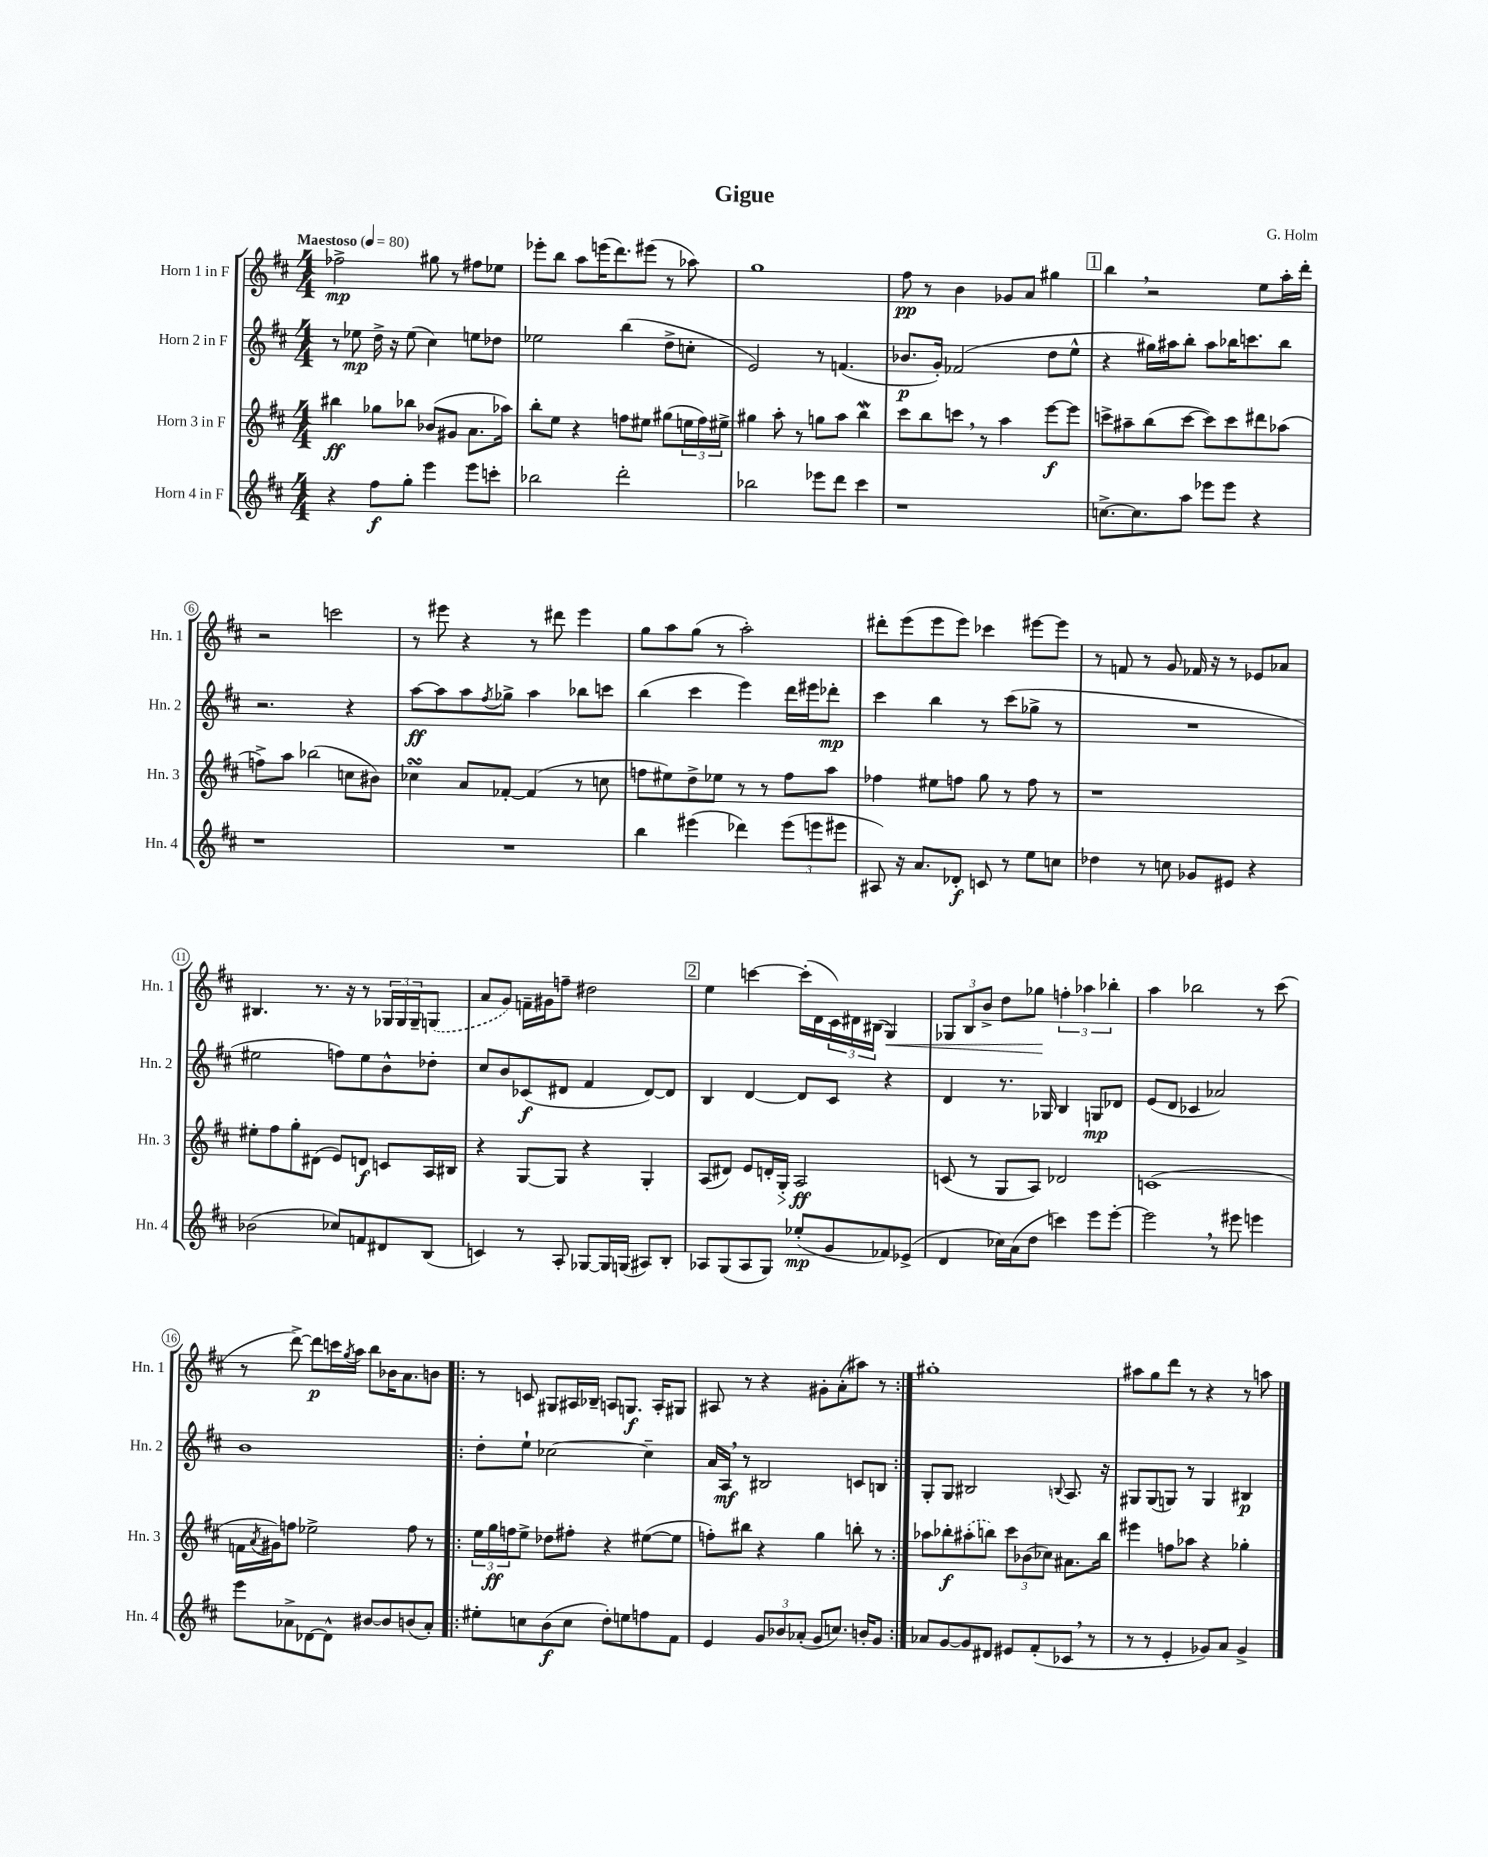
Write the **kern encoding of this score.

**kern	**kern	**kern	**kern
*staff4	*staff3	*staff2	*staff1
*clefG2	*clefG2	*clefG2	*clefG2
*k[f#c#]	*k[f#c#]	*k[f#c#]	*k[f#c#]
*M4/4	*M4/4	*M4/4	*M4/4
*MM80	*MM80	*MM80	*MM80
4r	4bb#	8r	2ff-^
.	.	8ee-	.
8ff#	8gg-	16dd^	.
.	.	16r	.
8gg'	8bb-	(8ee-	.
4eee	(8b-	4cc#)	8gg#
.	8g#	.	8r
8eee	8.a	8ee	8ff#
8ccc'	.	8dd-	8ee-
.	16aa-)	.	.
=	=	=	=
2bb-	8bb'	2ee-	8eee-'
.	8ee	.	8bb
.	4r	.	8aa
.	.	.	(16eee
.	.	.	8.ddd)
2ddd'	8ff	(4bb	.
.	8ee#	.	(8eee#
.	(8gg#	8dd^	8r
.	24ee	8cc'	8aa-)
.	24ff)	.	.
.	24ee#^	.	.
=	=	=	=
2bb-	4gg#	2e)	1gg
.	8aa'	.	.
.	8r	.	.
8eee-	8gg	8r	.
8ddd	8aa	(4.f	.
4ccc#	4bb	.	.
=	=	=	=
1r	8ccc#	8.b-	8ff#
.	8bb	.	8r
.	.	16g')	.
.	8ccc	(2f-	4b
.	8r	.	.
.	4aa	.	8g-
.	.	.	8a
.	[8eee	8dd	4gg#
.	8eee]	8ee^^	.
=	=	=	=
[8.cc^	8ccc^	4r	4bb
.	8aa#~	.	.
8.cc]	.	.	.
.	(8bb	16gg#)	2r
.	.	16aa#	.
8aa	[8ccc	8bb'	.
8eee-	8ccc])	8aa#	.
8eee-	8ccc	16bb-	.
.	.	8.ccc	.
4r	8ddd#	.	8ee
.	(8aa-	8bb-	16aa'
.	.	.	16ddd'
=	=	=	=
1r	8ff^)	2.r	2r
.	8aa	.	.
.	(2bb-	.	.
.	.	.	2ccc
.	8cc	4r	.
.	8b#)	.	.
=	=	=	=
1r	4cc-	[8aa	8r
.	.	8aa]	8eee#
.	8a	8aa	4r
.	.	8qff#	.
.	[8f-'	8gg-^	.
.	(4f-]	4aa	8r
.	.	.	8ddd#
.	8r	8bb-	4eee#
.	8cc	8ccc	.
=	=	=	=
4bb	8ff	(4bb	8gg
.	8ee#)	.	8aa
(4eee#	8dd^	4ccc#	(8gg
.	8ee-	.	8r
4ddd-)	8r	4eee)	2aa')
.	8r	.	.
(12eee#	8ff	16ddd	.
.	.	16eee#	.
12eee	.	.	.
.	8aa	8ddd-'	.
12eee#	.	.	.
=	=	=	=
8A#)	4ff-	4ccc#	8ddd#'
16r	.	.	(8eee
8.a	.	.	.
.	8ee#	4bb	8eee
8d-'	8ff	.	8eee)
8c	8gg	8r	4ccc-
8r	8r	(8ccc#	.
8ee	8ff	8gg-^	[8eee#
8cc	8r	8r	8eee#]
=	=	=	=
4dd-	1r	1r	8r
.	.	.	8f
8r	.	.	8r
8cc	.	.	8g
8g-	.	.	16f-
.	.	.	16r
8e#	.	.	8r
4r	.	.	8e-
.	.	.	8a-
=	=	=	=
(2b-	8ee#'	2ee#	4.B#
.	8ff#	.	.
.	8gg'	.	.
.	(8d#	.	8.r
8cc-)	8e)	8ff)	.
.	.	.	16r
8f	8d	8ee#	8r
8d#	8c	8b^^	24G-
.	.	.	24G-
.	.	.	24G-~
(8B	16A	8dd-'	(8G
.	16B#	.	.
=	=	=	=
4c)	4r	8cc#	8a
.	.	8b	8g)
8r	[8G	(8c-	16f~
.	.	.	16g#
8A'	8G]	8d#	8ff~
[8G-	4r	4f#	2dd#
16G-]	.	.	.
(16G	.	.	.
8A#)	4G'	[8d#)	.
8B'	.	8d#]	.
=	=	=	=
8A-	(8A	4B	4ee
(8G	8d#)	.	.
8A-	8e	[4d	[4ccc
8G)	16d'	.	.
.	16G'	.	.
(8ee-'	2A	8d]	(16ccc']
.	.	.	16d
8g	.	8c#	24c#)
.	.	.	24d#
.	.	.	(24B#
8f-)	.	4r	4G)
(8e-^	.	.	.
=	=	=	=
4d	(8c	4d	12G-
.	.	.	12B
.	8r	.	.
.	.	.	12b^
16cc-)	8G	8.r	8dd
(16a	.	.	.
8dd	8A)	.	8gg-
.	.	16G-	.
4ccc)	2d-	4B	6ff'
.	.	.	6aa-
8eee	.	8G	.
.	.	.	6bb-'
[8eee'	.	8d-	.
=	=	=	=
2eee]	(1c	(8e	4aa
.	.	8d	.
.	.	4c-	2bb-
8r	.	2a-)	.
8eee#	.	.	.
4eee	.	.	8r
.	.	.	(8ccc#
=	=	=	=
8eee	16f	1b	8r
.	8qa	.	.
.	16g#)	.	.
8a-^	8ff	.	[8ddd^)
[8d-	2ee-^	.	8ddd]
8d-^^]	.	.	16ccc
.	.	.	8qgg
.	.	.	16aa
[8b#	.	.	8bb
8b#]	.	.	16b-
.	.	.	8.a
(8b	8ff	.	.
8a-')	8r	.	8b
=!|:	=!|:	=!|:	=!|:
8ee#'	24ee	8dd'	8r
.	24gg	.	.
.	24ff	.	.
8cc	8ee^	8ee`	8c
(8b	8dd-	[2cc-	8G#
8cc	8ff#'	.	16A#
.	.	.	16B-~
8dd')	4r	.	8A
8ee	.	.	8.G
8ff	([8ee#	4cc-~]	.
.	.	.	16A'
8f#	8ee#]	.	8G#
=	=	=	=
4e	8ff')	16a	8A#
.	.	16A	.
.	8bb#	8r	8r
12g	4r	2B#	4r
12b-	.	.	.
(12a-'	.	.	.
8g	4gg	.	8g#'
8.cc)	.	.	(8a'
.	8bb'	8c	8aa#)
16b'	.	.	.
8g	8r	8B	8r
=:|!	=:|!	=:|!	=:|!
8a-	8aa-	8G'	1gg#'
[8g	8bb-'	8G	.
8g]	(8aa#'	2B#	.
8d#	8bb)	.	.
8e#	12ccc#	.	.
.	(12b-	.	.
(8f#'	.	.	.
.	12cc-)	.	.
.	.	8qqB	.
8c-	8.a#	8.A	.
8r	.	.	.
.	16bb	16r	.
=	=	=	=
8r	4eee#	8G#	8aa#
8r	.	(8G#	8gg
4e'	8ff	8G)	8ddd
.	8aa-	8r	8r
8g-)	4r	4G	4r
8a	.	.	.
4g-^	4gg-'	4B#	8r
.	.	.	8aa
==	==	==	==
*-	*-	*-	*-
